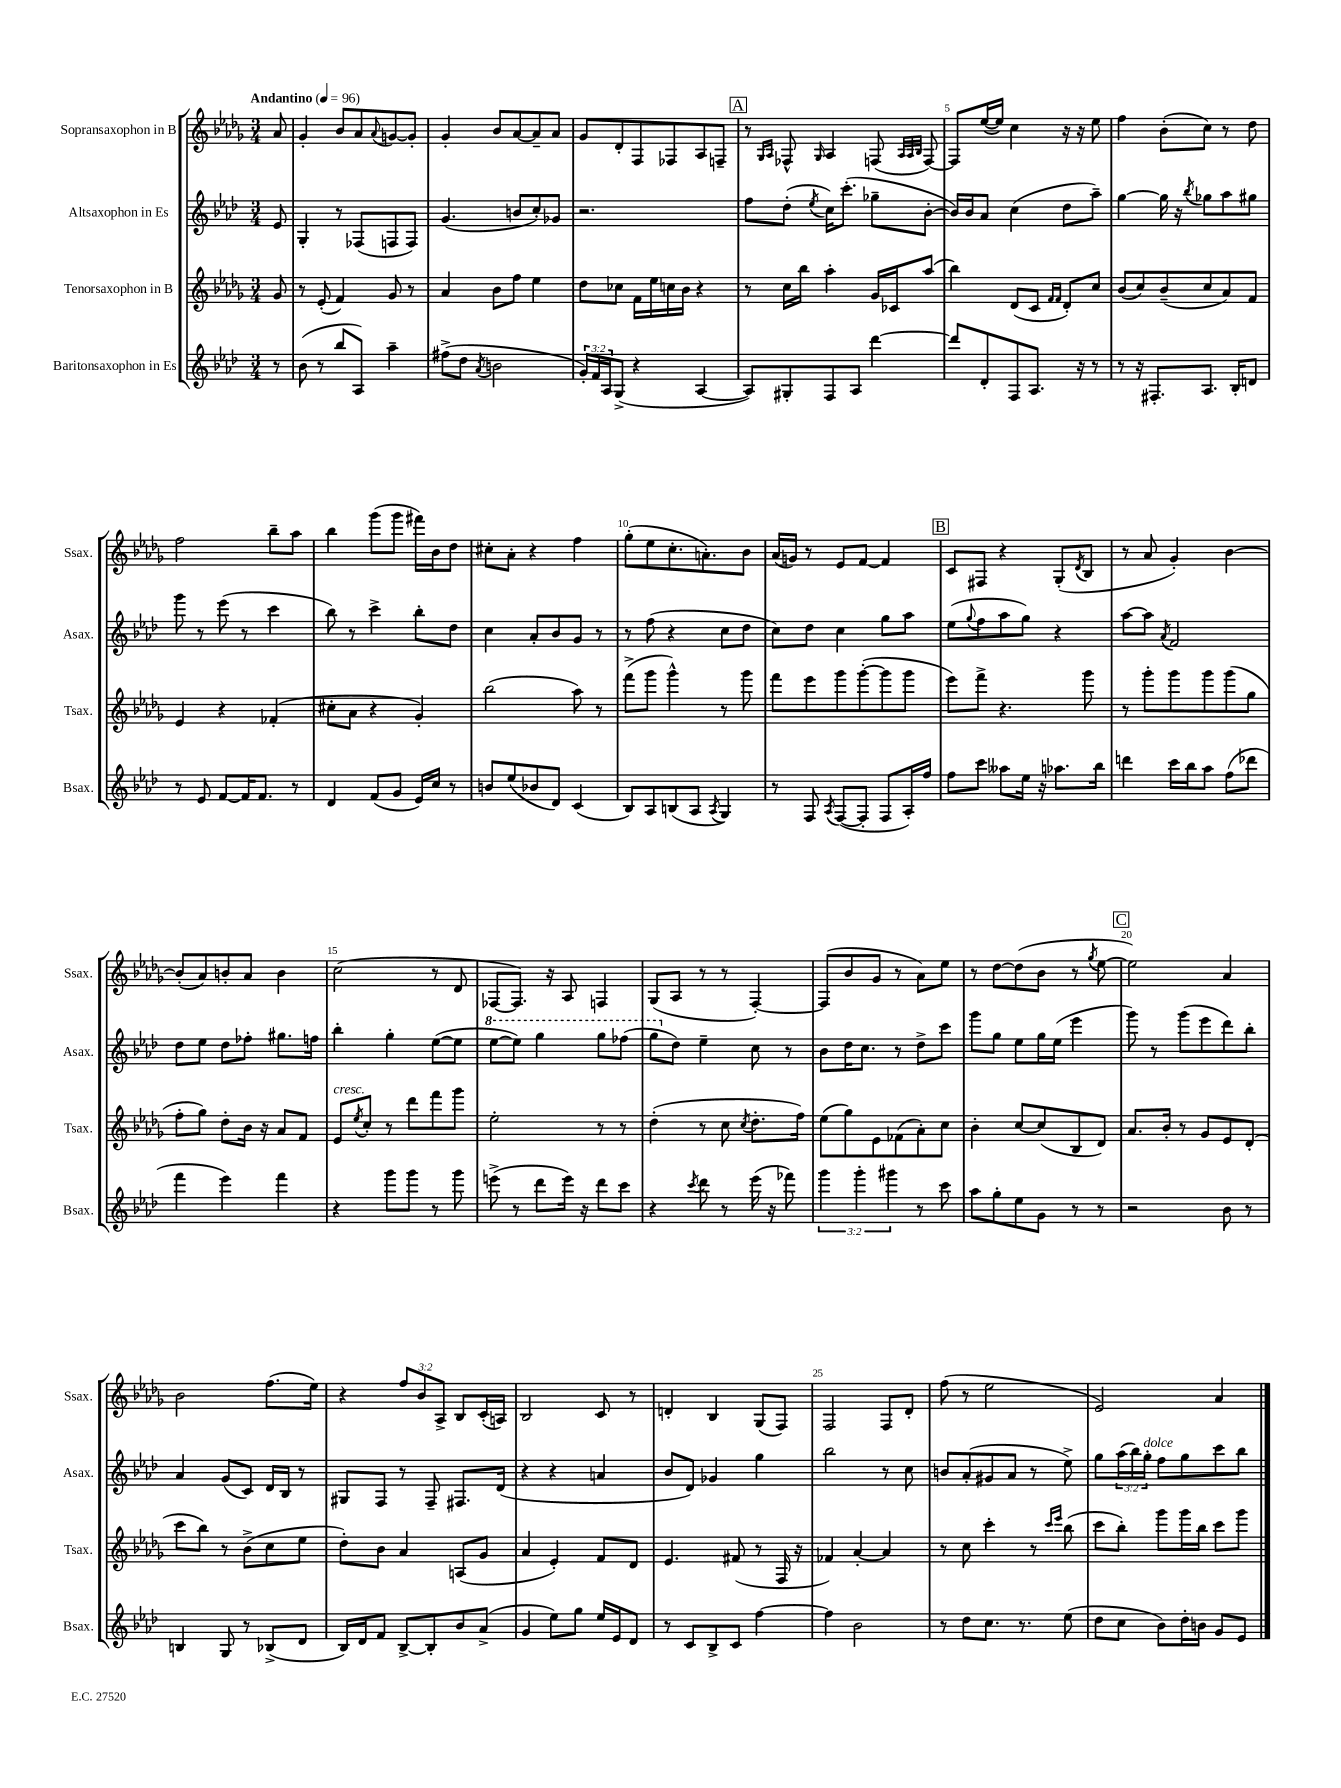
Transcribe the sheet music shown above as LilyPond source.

<<
\new StaffGroup <<
\new Staff = "s0" \with { instrumentName = "Sopransaxophon in B" shortInstrumentName = "Ssax." } {
    \clef treble \key des \major \numericTimeSignature \time 3/4 \override Staff.TupletNumber.text = #tuplet-number::calc-fraction-text \partial 8 \tempo "Andantino" 4 = 96
    aes'8 |
    ges'4-. bes'8 aes'8 \appoggiatura { aes'8 } g'8~ g'8-. |
    ges'4-. bes'8 aes'8~ aes'8-- aes'8 |
    ges'8 des'8-. f8 fes8 aes8 f8-- |
    \mark \markup { \box "A" } r8 \grace { ges16 aes16 } fes8-^ \grace { ges16 } aes4 f8( \grace { aes32 aes32 bes32 } f8~) |
    f8 ees''16~( ees''16) c''4 r16 r16 ees''8 |
    f''4 bes'8-.( c''8) r8 des''8 |
    f''2 bes''8-- aes''8 |
    bes''4 ges'''8( ges'''8 fis'''16) bes'16 des''8 |
    cis''8-. aes'8-. r4 f''4 |
    ges''8-.( ees''8 c''8.-. a'8.-.) bes'8 |
    aes'16( g'16) r8 ees'8 f'8~ f'4 |
    \mark \markup { \box "B" } c'8 fis8 r4 ges8-.( \acciaccatura { des'8 } bes8 |
    r8 aes'8 ges'4-.) bes'4~ |
    bes'8-.( aes'8) b'8-. aes'8 b'4 |
    c''2( r8 des'8 |
    fes8~ fes8.) r16 aes8 f4 |
    ges8( aes8 r8 r8 f4~-.) |
    f8( bes'8 ges'8 r8 aes'8) ees''8 |
    r8 des''8~ des''8( bes'8 r8 \acciaccatura { ges''8 } ees''8~ |
    \mark \markup { \box "C" } ees''2) aes'4 |
    bes'2 f''8.( ees''16) |
    r4 \tuplet 3/2 { f''8 bes'8 aes8-> } bes8 c'16-.( a16) |
    bes2 c'8 r8 |
    d'4-. bes4 ges8( f8) |
    f2 f8 des'8-. |
    f''8( r8 ees''2 |
    ees'2) aes'4 \bar "|." |
}
\new Staff = "s1" \with { instrumentName = "Altsaxophon in Es" shortInstrumentName = "Asax." } {
    \clef treble \key aes \major \numericTimeSignature \time 3/4 \override Staff.TupletNumber.text = #tuplet-number::calc-fraction-text \partial 8
    ees'8 |
    g4-. r8 fes8( f8 f8) |
    g'4.( b'8 c''8-.) ges'8 |
    r2. |
    \mark \markup { \box "A" } f''8 des''8-.( \acciaccatura { ees''8 } c''16) c'''8.-.( ges''8-- bes'8~-. |
    bes'16) bes'16 aes'8 c''4( des''8 aes''8--) |
    g''4~ g''16 r16 \acciaccatura { bes''8 } ges''8 aes''8 gis''8 |
    g'''8 r8 ees'''8( r8 c'''4 |
    bes''8) r8 c'''4-> bes''8-. des''8 |
    c''4 aes'8-. bes'8 g'8 r8 |
    r8 f''8( r4 c''8 des''8 |
    c''8) des''8 c''4 g''8 aes''8 |
    \mark \markup { \box "B" } ees''8( \appoggiatura { g''8 } f''8 aes''8 g''8) r4 |
    aes''8~ aes''8 \acciaccatura { aes'8 } f'2 |
    des''8 ees''8 des''8 fes''8-. gis''8. f''16 |
    bes''4-. g''4-. ees''8~( ees''8 |
    \ottava #1 ees'''8~ ees'''8) g'''4 g'''8 fes'''8( |
    g'''8 \ottava #0 des''8) ees''4-- c''8 r8 |
    bes'8 des''16 c''8. r8 des''8-> c'''8 |
    g'''8 g''8 ees''8 g''16 ees''16( ees'''4 |
    \mark \markup { \box "C" } g'''8) r8 g'''8( ees'''8 des'''8) bes''8-. |
    aes'4 g'8( c'8) des'16 bes16 r8 |
    gis8 f8 r8 f8-- fis8. des'16( |
    r4 r4 a'4 |
    bes'8 des'8) ges'4 g''4 |
    bes''2 r8 c''8 |
    b'8 aes'8-.( gis'8 aes'8 r8 ees''8->) |
    g''8 \tuplet 3/2 { aes''16( bes''16) g''16-.^\markup { \italic "dolce" } } f''8 g''8 c'''8 bes''8 \bar "|." |
}
\new Staff = "s2" \with { instrumentName = "Tenorsaxophon in B" shortInstrumentName = "Tsax." } {
    \clef treble \key des \major \numericTimeSignature \time 3/4 \partial 8
    ges'8 |
    r8 ees'8-.( f'4) ges'8 r8 |
    aes'4 bes'8 f''8 ees''4 |
    des''8 ces''8 f'16 ees''16 c''16 bes'16 r4 |
    \mark \markup { \box "A" } r8 c''16 bes''16 aes''4-. ges'16 ces'16 aes''8( |
    bes''4) des'8( c'8 \grace { f'16 f'16 } des'8-.) c''8 |
    bes'8( c''8) bes'8--( c''8 aes'8) f'8 |
    ees'4 r4 fes'4-.( |
    cis''8-. aes'8 r4 ges'4-.) |
    bes''2( aes''8) r8 |
    f'''8->( ges'''8 ges'''4-^) r8 ges'''8 |
    f'''8 ees'''8 ges'''8 ges'''8~-.( ges'''8 ges'''8 |
    \mark \markup { \box "B" } ees'''8) f'''8-> r4. ges'''8 |
    r8 ges'''8-. ges'''8 ges'''8 ges'''8( ges''8 |
    f''8-. ges''8) des''8-. bes'16 r16 aes'8 f'8 |
    ees'8^\markup { \italic "cresc." } \acciaccatura { ees''8 } c''8-. r8 des'''8 f'''8 ges'''8 |
    ees''2-. r8 r8 |
    des''4-.( r8 c''8 \acciaccatura { c''8 } des''8.-. f''16) |
    ees''8( ges''8) ees'8 fes'8( aes'8-.) c''8 |
    bes'4-. c''8~ c''8( bes8 des'8) |
    \mark \markup { \box "C" } aes'8. bes'16-. r8 ges'8 ees'8 des'8-.( |
    c'''8 bes''8) r8 bes'8->( c''8 ees''8 |
    des''8-.) bes'8 aes'4 a8( ges'8 |
    aes'4 ees'4-.) f'8 des'8 |
    ees'4. fis'8( r8 f16 r16 |
    fes'4) aes'4~-. aes'4 |
    r8 c''8 c'''4-. r8 \grace { c'''16 ees'''16 } bes''8( |
    c'''8 bes''8-.) ges'''8 ges'''16 bes''16 c'''8 ges'''8 \bar "|." |
}
\new Staff = "s3" \with { instrumentName = "Baritonsaxophon in Es" shortInstrumentName = "Bsax." } {
    \clef treble \key aes \major \numericTimeSignature \time 3/4 \override Staff.TupletNumber.text = #tuplet-number::calc-fraction-text \partial 8
    r8 |
    bes'8( r8 bes''8 aes8) aes''4-- |
    fis''8->( des''8 \acciaccatura { aes'8 } b'2 |
    \tuplet 3/2 { g'16-.) f'16 aes16 } g8->( r4 aes4~ |
    \mark \markup { \box "A" } aes8) gis8-. f8 aes8 des'''4~ |
    des'''8 des'8-. f8 aes8. r16 r8 |
    r8 r16 fis8.-. aes8. bes16-. d'8 |
    r8 ees'8 f'8~ f'16 f'8. r8 |
    des'4 f'8( g'8 ees'16) c''16 r8 |
    b'8 ees''8( bes'8 des'8) c'4( |
    bes8) aes8 b8( aes8 \acciaccatura { aes8 } g4) |
    r8 f8 \acciaccatura { aes8 } f8~( f8-. f8 aes16-.) f''16 |
    \mark \markup { \box "B" } f''8 c'''8 aeses''8 ees''16 r16 aes''8. bes''16 |
    d'''4 c'''16 bes''16 aes''8 f''8( des'''8 |
    f'''4 ees'''4) f'''4 |
    r4 g'''8 g'''8 r8 g'''8 |
    e'''8->( r8 des'''8 e'''16) r16 des'''8 c'''8 |
    r4 \acciaccatura { c'''8 } des'''8 r8 ees'''16( r16 fes'''8) |
    \tuplet 3/2 { g'''4 g'''4-. gis'''4 } r8 c'''8 |
    aes''8 g''8-. ees''8 g'8 r8 r8 |
    \mark \markup { \box "C" } r2 bes'8 r8 |
    b4 g8 r8 bes8->( des'8 |
    bes16) des'16 f'8 bes8~-> bes8-. bes'8 aes'8->( |
    g'4 ees''8) g''8 ees''16 ees'16 des'8 |
    r8 c'8 bes8-> c'8 f''4~ |
    f''4 bes'2 |
    r8 des''8 c''8. r8. ees''8( |
    des''8 c''8 bes'8) des''16-. b'16 g'8 ees'8 \bar "|." |
}
>>
>>
\layout { \context { \Score \override BarNumber.break-visibility = ##(#f #t #t) barNumberVisibility = #(every-nth-bar-number-visible 5) } }
